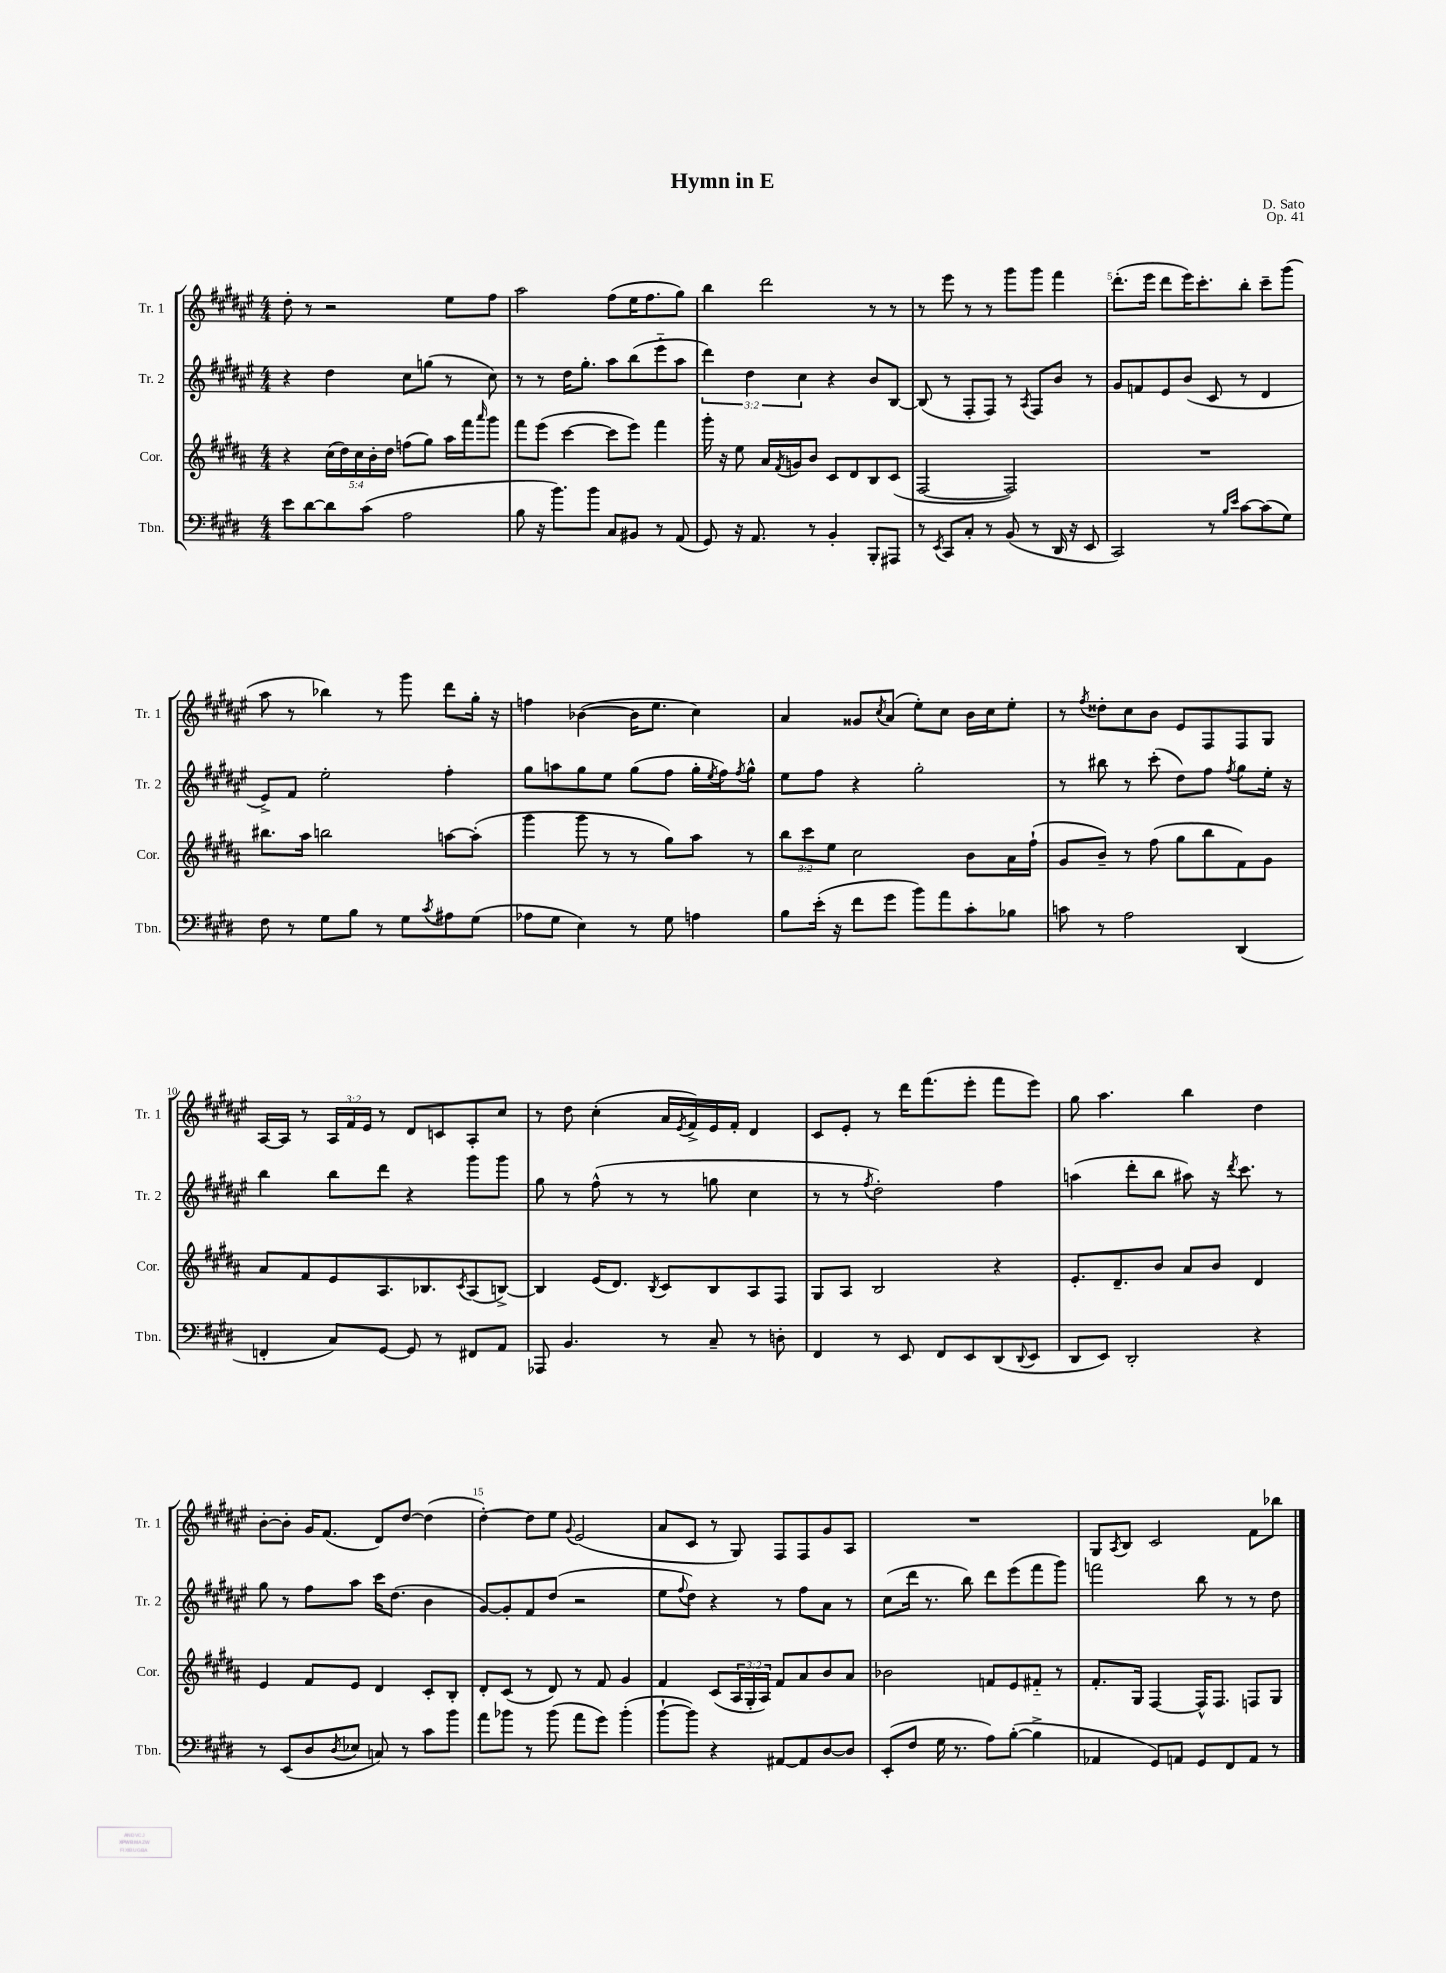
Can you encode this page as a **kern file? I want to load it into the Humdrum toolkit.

**kern	**kern	**kern	**kern
*staff4	*staff3	*staff2	*staff1
*clefF4	*clefG2	*clefG2	*clefG2
*k[f#c#g#d#]	*k[f#c#g#d#a#]	*k[f#c#g#d#a#e#]	*k[f#c#g#d#a#e#]
*M4/4	*M4/4	*M4/4	*M4/4
8e	4r	4r	8dd#'
[8d#	.	.	8r
8d#]	(20cc#	4dd#	2r
.	20dd#)	.	.
.	20cc#	.	.
(8c#	.	.	.
.	20b'	.	.
.	20dd#	.	.
2A	(8ff	8cc#	.
.	8gg#)	(8gg	.
.	16aa#	8r	8ee#
.	16fff#	.	.
.	16qqaaa#	.	.
.	8ggg#	8cc#)	8ff#
=	=	=	=
8B	8fff#	8r	2aa#
16r	(8eee	8r	.
8.b)	.	.	.
.	[4ccc#	16dd#	.
.	.	8.gg#'	.
8b	.	.	.
8C#	8ccc#]	8aa#	(8ff#
8BB#	8eee)	(8bb	16ee#
.	.	.	8.ff#
8r	4fff#	8eee#'~	.
(8AA	.	8aa#	8gg#)
=	=	=	=
8GG#)	16ggg#'	6ddd#)	4bb
.	16r	.	.
16r	8ee	.	.
.	.	6dd#	.
8.AA	.	.	.
.	16a#	.	2ddd#
.	8qf#	.	.
.	16g	.	.
.	.	6cc#	.
8r	8b	.	.
4BB'	8c#	4r	.
.	8d#	.	.
8BBB'	8B	8b	8r
8AAA#	(8c#	[8B	8r
=	=	=	=
8r	[2F#	(8B]	8r
8qEE	.	.	.
8CC#	.	8r	8eee#
8C#'	.	8F#'	8r
8r	.	8F#)	8r
(8BB	2F#])	8r	8ggg#
.	.	8qA#	.
8r	.	8F#	8ggg#
16DD#	.	8b	4fff#
16r	.	.	.
8EE	.	8r	.
=	=	=	=
2CC#)	1r	8g#	(8.ddd#'
.	.	8f	.
.	.	.	16eee#
.	.	8e#	8ddd#
.	.	(8b	16eee#)
.	.	.	8.ccc#'
8r	.	8c#	.
16qqB	.	.	.
16qqe	.	.	.
[8c#	.	8r	8bb'
(8c#]	.	4d#	8ccc#~
8G#)	.	.	(8ggg#
=	=	=	=
8F#	8.bb#	8e#^)	8aa#
8r	.	8f#	8r
.	16aa#	.	.
8G#	2bb	2ee#'	4bb-)
8B	.	.	.
8r	.	.	8r
8G#	.	.	8ggg#
8qc#	.	.	.
8A#	[8aa	4ff#'	8ddd#
(8G#	(8aa']	.	16gg#'
.	.	.	16r
=	=	=	=
8A-	4ggg#	8gg#	4ff
8G#	.	8aa	.
4E)	8ggg#	8gg#	([4b-
.	8r	8ee#	.
8r	8r	(8gg#	16b-]
.	.	.	8.ee#
8G#	8gg#)	8ff#	.
4A	8aa#	16gg#'	4cc#)
.	.	8qee#	.
.	.	16ff#)	.
.	.	8qff#	.
.	8r	8gg#^^	.
=	=	=	=
8B	12bb	8ee#	4a#
.	12ccc#	.	.
(16e'	.	8ff#	.
.	12ee	.	.
16r	.	.	.
8f#	2cc#	4r	8g##
.	.	.	8qcc#
8g#	.	.	(8a#
8b)	.	2gg#'	8ee#')
8a	.	.	8cc#
8c#'	8b	.	16b
.	.	.	16cc#
8B-	16a#	.	8ee#'
.	(16ff#`	.	.
=	=	=	=
8c	8g#	8r	8r
.	.	.	8qff#
8r	8b~)	8bb#	8dd##'
2A	8r	8r	8cc#
.	(8ff#	(8ccc#'	8b
.	8gg#	8dd#)	8e#
.	8bb	8ff#	8F#
.	.	8qff#	.
(4DD#	8f#)	8gg#	8F#
.	8g#	16ee#'	8G#
.	.	16r	.
=	=	=	=
4FF'	8a#	4bb	[16A#
.	.	.	16A#]
.	8f#	.	8r
8C#)	8e	8bb	24A#
.	.	.	24f#
.	.	.	24e#
[8GG#	8.A#	8ddd#	8r
8GG#]	.	4r	8d#
.	8.B-	.	.
8r	.	.	8c
.	8qc#	.	.
8FF#	(8A#	8ggg#	8A#'
8AA	[8B^)	8ggg#	8cc#
=	=	=	=
8AAA-	4B]	8gg#	8r
4.BB	.	8r	8dd#
.	(16e	(8ff#^^	(4cc#'
.	8.d#)	.	.
.	.	8r	.
.	8qB	.	.
8r	8c#	8r	16a#
.	.	.	8qe#
.	.	.	16f#^)
8C#~	8B	8gg	16e#
.	.	.	16f#'
8r	8A#	4cc#	4d#
8D'	8F#	.	.
=	=	=	=
4FF#	8G#	8r	8c#
.	8A#	8r	8e#'
.	.	8qff#	.
8r	2B	2dd#')	8r
8EE	.	.	16ddd#
.	.	.	(8.fff#
8FF#	.	.	.
8EE	.	.	8eee#'
(8DD#	4r	4ff#	8fff#
8qqDD#	.	.	.
8EE	.	.	8eee#)
=	=	=	=
8DD#	8.e'	(4aa	8gg#
8EE)	.	.	4.aa#
.	8.d#~	.	.
2DD#'	.	8ddd#'	.
.	8b	8bb	.
.	8a#	8aa#)	4bb
.	8b	16r	.
.	.	8qddd#	.
.	.	8.ccc#	.
4r	4d#	.	4dd#
.	.	8r	.
=	=	=	=
8r	4e	8gg#	[8b'
(8EE	.	8r	8b']
8D#	8f#	8ff#	16g#
.	.	.	(8.f#
8qD#	.	.	.
8E-	8e	8aa#	.
8C)	4d#	16ccc#	8d#)
.	.	(8.dd#	.
8r	.	.	[8dd#
8c#	8c#'	4b	(4dd#]
8b	8B'	.	.
=	=	=	=
8a	8d#'	[8g#)	[4dd#')
8b-	(8c#	8g#']	.
8r	8r	8f#	8dd#]
(8b-	8d#)	(8dd#	8ee#
.	.	.	8qqg#
8a	8r	2r	(2e#
8g#)	8f#	.	.
(4b-'	4g#	.	.
=	=	=	=
[8b`	4f#	8ee#	8a#
.	.	8qqff#	.
8b])	.	8dd#)	8c#
4r	(8c#	4r	8r
.	24A#	.	8G#)
.	24G#'	.	.
.	24A#)	.	.
[8AA#	8f#	8r	8F#
8AA#]	8a#	8ff#	8F#
[8D#	8b	8a#	8g#
8D#]	8a#	8r	8A#
=	=	=	=
(8EE'	2b-	(8cc#	1r
8F#	.	16ddd#	.
.	.	8.r	.
16G#	.	.	.
8.r	.	.	.
.	.	8bb)	.
8A)	8f	8ddd#	.
([8B'	8e	(8eee#	.
4B^]	8f#'~	8fff#	.
.	8r	8ggg#)	.
=	=	=	=
4AA-	8.f#'	2fff	8G#
.	.	.	8qA#
.	.	.	8B
.	16G#	.	.
8GG#)	[4F#	.	2c#
8AA	.	.	.
8GG#	16F#^^]	8bb	.
.	8.F#	.	.
8FF#	.	8r	.
8AA	8F	8r	8f#
8r	8G#	8dd#	8bb-
==	==	==	==
*-	*-	*-	*-
